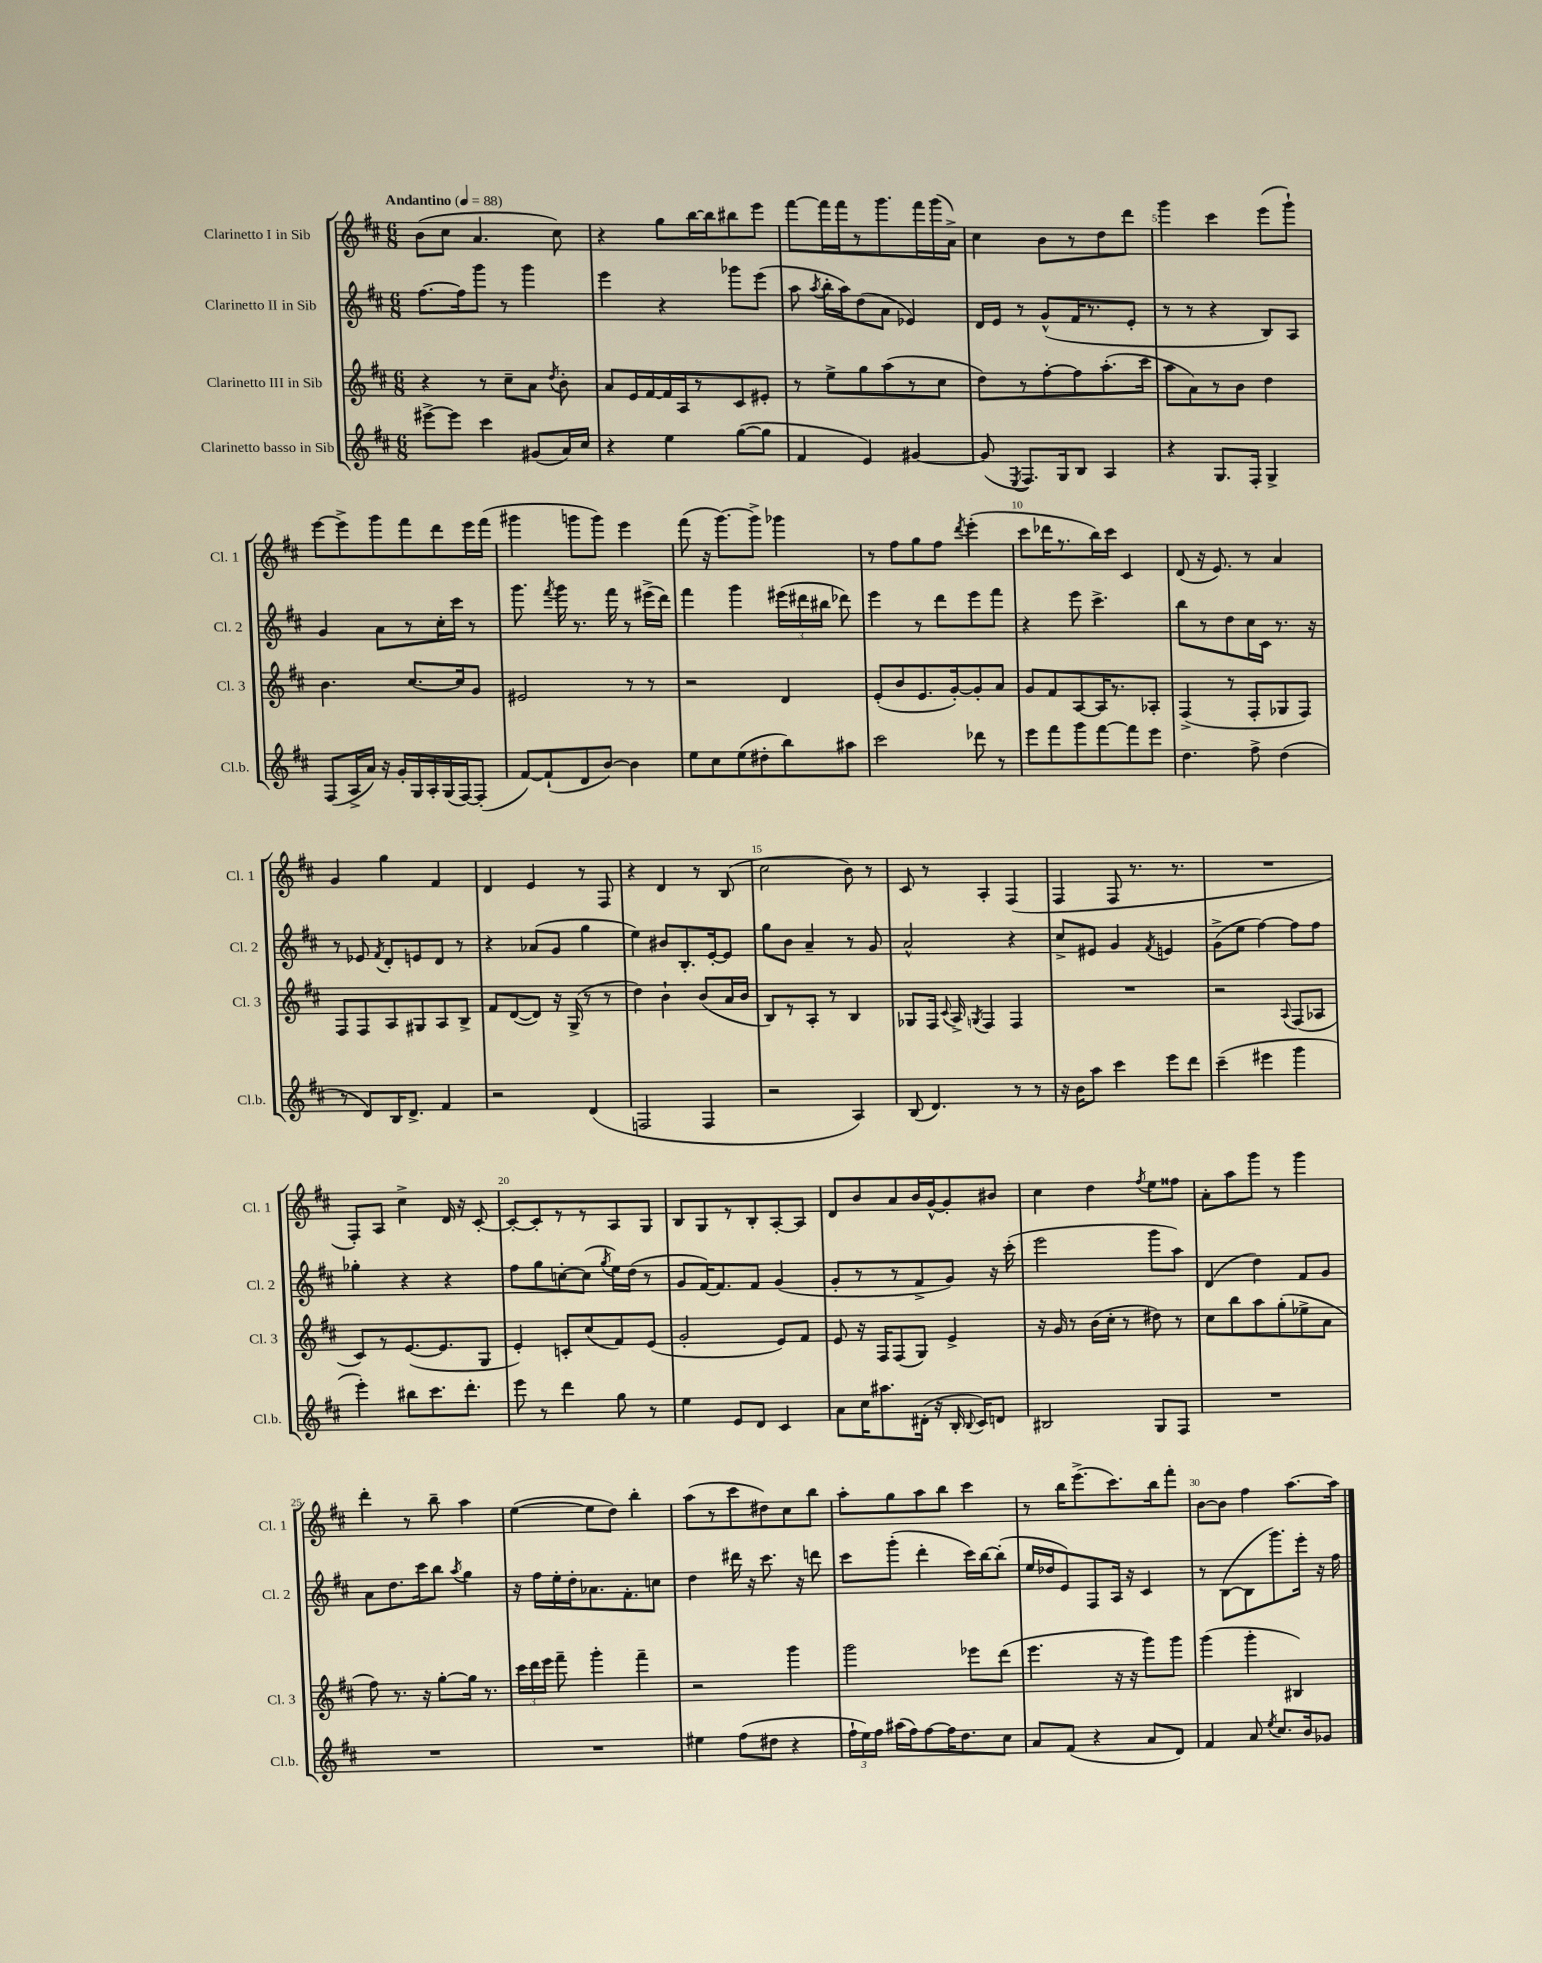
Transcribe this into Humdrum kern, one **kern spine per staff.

**kern	**kern	**kern	**kern
*staff4	*staff3	*staff2	*staff1
*clefG2	*clefG2	*clefG2	*clefG2
*k[f#c#]	*k[f#c#]	*k[f#c#]	*k[f#c#]
*M6/8	*M6/8	*M6/8	*M6/8
*MM88	*MM88	*MM88	*MM88
[8eee#^	4r	[8.ff#	(8b
8eee#]	.	.	8cc#
.	.	16ff#]	.
4ccc#	8r	8ggg	4.a
.	8cc#~	8r	.
(8g#	8a	4ggg	.
.	8qdd	.	.
16a)	8b'	.	8cc#)
16cc#	.	.	.
=	=	=	=
4r	8a	4eee	4r
.	16e	.	.
.	[16f#	.	.
4ee	16f#]	4r	8gg
.	16A	.	.
.	8r	.	[16bb
.	.	.	16bb]
([8gg	8c#	8ggg-	8bb#
8gg]	8e#'	(8eee	8eee
=	=	=	=
4f#	8r	8aa	[8fff#
.	.	8qaa	.
.	8ee^	16bb'	16fff#]
.	.	16aa)	16fff#
4e)	8gg	(8dd	8r
.	(8aa	8a	8.ggg
[4g#	8r	4e-)	.
.	.	.	16fff#
.	8cc#	.	(16ggg
.	.	.	16a^)
=	=	=	=
(8g#]	8dd)	16d	4cc#
.	.	16e	.
8qE	.	.	.
8.F#)	8r	8r	.
.	[8ff#'	(8g^^	8b
16G	.	.	.
8B	8ff#]	16f#	8r
.	.	8.r	.
4A	(8.aa'	.	8dd
.	.	8e'	8ddd
.	16ccc#	.	.
=	=	=	=
4r	8aa	8r	4ggg
.	8a)	8r	.
8.G	8r	4r	4ccc#
.	8b	.	.
16F#'	.	.	.
4G^	4dd	8B)	(8eee
.	.	8A	8ggg`)
=	=	=	=
(8F#	4.b	4g	[8eee
16A^	.	.	8eee^]
16a)	.	.	.
16r	.	8a	8ggg
16g'	.	.	.
16G	[8.cc#	8r	8fff#
16A'	.	.	.
(16G	.	16cc#'	8ddd
[16F#)	16cc#]	16ccc#	.
(8F#']	8g	8r	16eee
.	.	.	(16fff#
=	=	=	=
[8f#)	2e#	8.ggg	4ggg#
(8f#`]	.	.	.
.	.	8qfff#	.
.	.	16ggg	.
8d	.	8.r	8ggg
[8b)	.	.	8ggg)
.	.	16fff#	.
4b]	8r	8r	4eee
.	8r	(16eee#^	.
.	.	16ddd)	.
=	=	=	=
8ee	2r	4fff#	(8fff#
8cc#	.	.	16r
.	.	.	[8.ggg)
(8ee	.	4ggg	.
8dd#'	.	.	8ggg^]
8bb)	4d	(24eee#	4ggg-
.	.	24ddd#	.
.	.	24bb#	.
8aa#	.	8ddd-)	.
=	=	=	=
2ccc#	(8e'	4eee	8r
.	8b	.	8ff#
.	8.e	8r	8gg
.	.	8ddd	8ff#
.	[16g')	.	.
.	.	.	8qddd
8ddd-	8g']	8eee	(4eee'
8r	8a	8fff#	.
=	=	=	=
8eee	8g	4r	8ccc#
8fff#	8f#	.	16ddd-
.	.	.	8.r
8ggg	[8A	8eee	.
[8fff#	16A]	4.ccc#^	16bb)
.	8.r	.	16ccc#
8fff#]	.	.	4c#
8eee	8A-'	.	.
=	=	=	=
4.dd	(4F#^	8bb	(8d
.	.	8r	16r
.	.	.	8.e)
.	8r	8dd	.
8ff#^	8F#'	16cc#	8r
.	.	16c#	.
(4dd	8G-	8.r	4a
.	8F#)	.	.
.	.	16r	.
=	=	=	=
8r	8F#	8r	4g
8d)	8F#	8e-	.
.	.	8qf#	.
16B	8A	8d'	4gg
8.d^	.	.	.
.	8G#	8e	.
4f#	8A	8d	4f#
.	8B^	8r	.
=	=	=	=
2r	8f#	4r	4d
.	([8d	.	.
.	8d])	(8a-	4e
.	16r	8g	.
.	(16G^	.	.
(4d	8r	4gg	8r
.	8r	.	8F#
=	=	=	=
2F	4dd)	4ee)	4r
.	4b`	8b#	4d
.	.	8.B'	.
4F	(8b	.	8r
.	.	[16e'	.
.	16a	8e]	(8B
.	16b	.	.
=	=	=	=
2r	8B)	8gg	2cc#
.	8r	8b	.
.	8A'	4a~	.
.	8r	.	.
4A)	4B	8r	8b)
.	.	8g	8r
=	=	=	=
(8B	8G-	2a^^	8c#
4.d)	16F#	.	8r
.	8qqc#	.	.
.	16A^	.	.
.	8qG	.	.
.	4F#	.	4A'
8r	4F#	4r	(4F#
8r	.	.	.
=	=	=	=
16r	2.r	8cc#^	4F#
16b	.	.	.
8aa	.	8e#	.
4ccc#	.	4g	8F#
.	.	.	8.r
.	.	8qf#	.
8eee	.	4e	.
.	.	.	8.r
8ddd	.	.	.
=	=	=	=
(4ccc#~	2r	(8g^	2.r
.	.	8ee	.
4eee#	.	[4ff#)	.
.	8qqA	.	.
4ggg	(8F#	8ff#]	.
.	8A-	8ff#	.
=	=	=	=
4eee')	8c#)	4gg-'	8F#')
.	8r	.	8A
8bb#	([8.e	4r	4cc#^
8.ccc#	.	.	.
.	8.e]	.	.
.	.	4r	16d
8.ddd'	.	.	16r
.	8G	.	[8c#'
=	=	=	=
8eee	4e')	8ff#	8c#'_
8r	.	8gg	8c#']
4ddd	8c'	[8cc'	8r
.	(8cc#	(8cc]	8r
.	.	8qgg	.
8gg	8f#)	16ee)	8A
.	.	(16dd	.
8r	(8e	8r	8G
=	=	=	=
4ee	2g'	8g	8B
.	.	[16f#)	8G
.	.	8.f#]	.
8e	.	.	8r
8d	.	8f#	8B'
4c#	8e)	(4g	[8A'
.	8f#	.	8A]
=	=	=	=
8a	8e	8g'	8d
16cc#	16r	8r	8b
8.aa#	16F#	.	.
.	(8F#	8r	8a
(16d#'	8G)	8f#^	16b
16r	.	.	[16g^^
16B'	4e^	8g)	8g']
8qqB	.	.	.
16c#)	.	.	.
8d	.	16r	8b#
.	.	(16ccc#'	.
=	=	=	=
2B#	16r	2eee	4cc#
.	16g	.	.
.	8r	.	.
.	(16b	.	4dd
.	16cc#'	.	.
.	8r	.	.
.	.	.	8qff#
8G	8dd#)	8ggg	8ee
8F#	8r	8aa)	8ff##
=	=	=	=
2.r	8cc#	(4d	8a'
.	8bb	.	8aa
.	8aa	4dd)	8ggg
.	(8gg'	.	8r
.	8ee-^	8f#	4ggg
.	8a	8g	.
=	=	=	=
2.r	8ff#)	8a	4ddd'
.	8.r	8.dd	.
.	.	.	8r
.	16r	16ccc#	.
.	[8gg'	8bb	8bb~
.	.	8qaa	.
.	16gg]	4gg	4aa
.	8.r	.	.
=	=	=	=
2.r	24ccc#	16r	([4ee
.	24ddd	.	.
.	.	16ff#	.
.	24eee	.	.
.	8fff#~	16ee'	.
.	.	16dd'	.
.	4ggg'	8.a-	8ee]
.	.	.	8dd)
.	.	8.f#'	.
.	4fff#~	.	4bb'
.	.	8cc	.
=	=	=	=
4ee#	2r	4dd	(8aa
.	.	.	8r
(8ff#	.	16ddd#	8ccc#
.	.	16r	.
8dd#	.	8.ccc#	8dd#)
4r	4ggg	.	8cc#
.	.	16r	.
.	.	8ddd	8bb
=	=	=	=
24ff#`	2ggg	8ccc#	8aa'
24ee)	.	.	.
24ff#	.	.	.
(16aa#	.	(8ggg'	8gg
16ff#)	.	.	.
[8ff#	.	4ddd'	8aa
16ff#]	.	.	8bb
8.dd	.	.	.
.	8eee-	16ccc#)	4ccc#
.	.	[16bb	.
8cc#	(8ddd	(8bb']	.
=	=	=	=
8a	4.eee	16ee	8r
.	.	16dd-	.
(8f#	.	8e)	16bb
.	.	.	(8.eee^
4r	.	8F#	.
.	16r	16A	8.ccc#)
.	16r	16r	.
8a	8ggg)	4c#	.
.	.	.	16bb
8d)	8ggg	.	8fff#'
=	=	=	=
4f#	(4ggg	8r	[8b
.	.	([8B	8b]
8a	4ggg'	8B]	4ff#
8qee	.	.	.
8.cc#	.	8.ggg)	.
.	4B#)	.	[8.aa
16b	.	16eee'	.
8g-	.	16r	.
.	.	16ff#	16aa]
==	==	==	==
*-	*-	*-	*-
